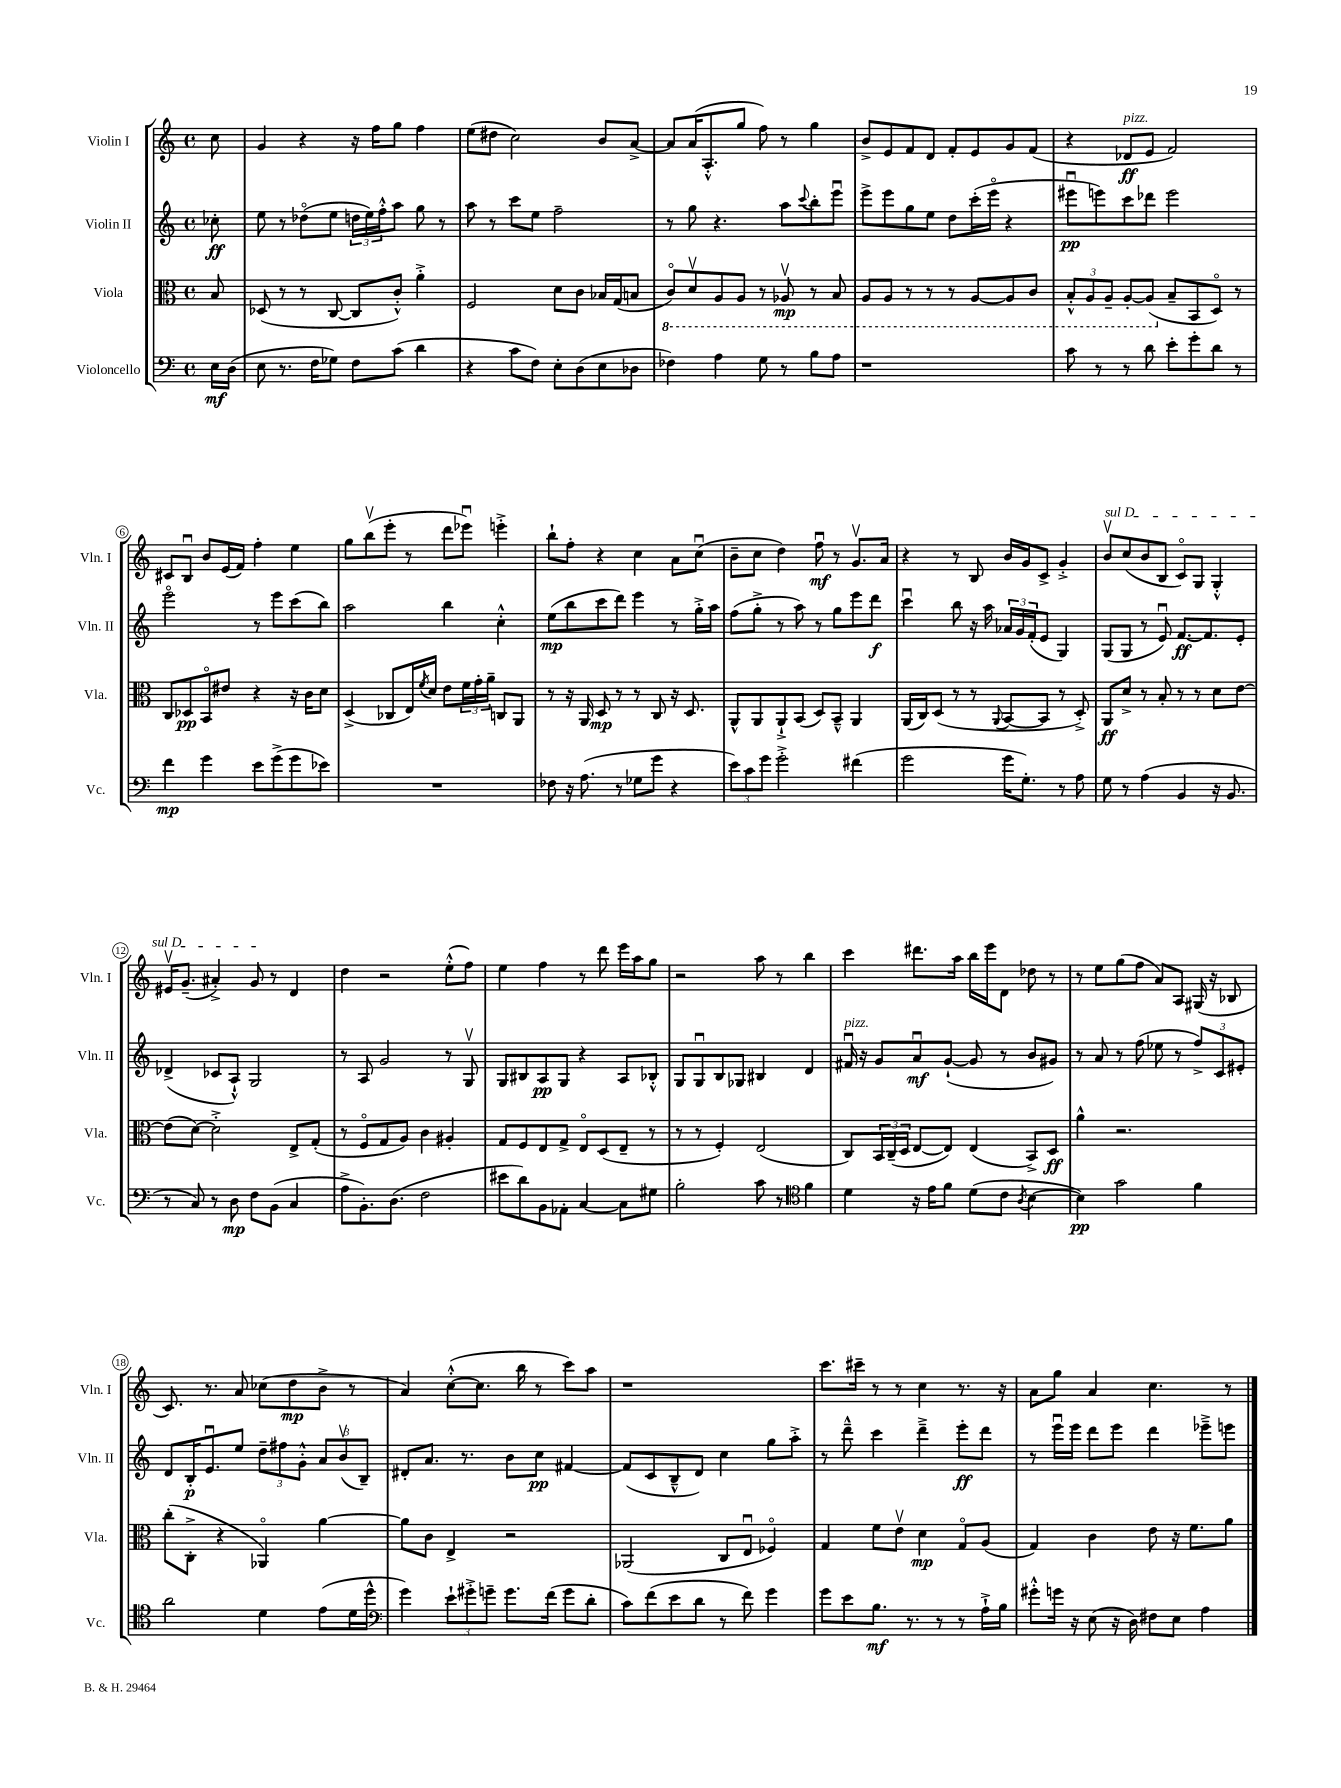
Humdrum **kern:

**kern	**dynam	**kern	**dynam	**kern	**dynam	**kern	**dynam
*part4	*part4	*part3	*part3	*part2	*part2	*part1	*part1
*staff4	*staff4	*staff3	*staff3	*staff2	*staff2	*staff1	*staff1
*I"Violoncello	*	*I"Viola	*	*I"Violin II	*	*I"Violin I	*
*I'Vc.	*	*I'Vla.	*	*I'Vln. II	*	*I'Vln. I	*
*clefF4	*	*clefC3	*	*clefG2	*	*clefG2	*
*k[]	*	*k[]	*	*k[]	*	*k[]	*
*M4/4	*	*M4/4	*	*M4/4	*	*M4/4	*
*met(c)	*	*met(c)	*	*met(c)	*	*met(c)	*
=	=	=	=	=	=	=	=
16E\LL	mf	8B/	.	8cc-X'\	ff	8cc\	.
(16D\JJ	.	.	.	.	.	.	.
=1	=1	=1	=1	=1	=1	=1	=1
8E\	.	(8D-X/	.	8ee\	.	4g/	.
8.r	.	8r	.	8r	.	.	.
.	.	8r	.	(8dd-X\L	.	4r	.
16F\KL	.	.	.	.	.	.	.
8G-X\J)	.	[8C/	.	8ee\J	.	.	.
8F\L	.	8C/L]	.	24ddn\LL	.	16r	.
.	.	.	.	24ee\)	.	.	.
.	.	.	.	.	.	16ff\KL	.
.	.	.	.	24ff'^^\J	.	.	.
(8c\J	.	8c'^^/J)	.	8aa\J	.	8gg\J	.
4d\	.	4a'^\	.	8gg\	.	4ff\	.
.	.	.	.	8r	.	.	.
=2	=2	=2	=2	=2	=2	=2	=2
4r	.	2F/	.	8aa\	.	(8ee\L	.
.	.	.	.	8r	.	8dd#X\J	.
8c\L	.	.	.	8ccc\L	.	2cc\)	.
8F\J)	.	.	.	8ee\J	.	.	.
8E'\L	.	8d\L	.	2ff~\	.	.	.
(8D\	.	8c\J	.	.	.	.	.
8E\	.	16B-X/LL	.	.	.	8b/L	.
.	.	(16G/J	.	.	.	.	.
8D-X\J	.	8Bn/J	.	.	.	[8a^/J	.
=3	=3	=3	=3	=3	=3	=3	=3
*	*	*8ba	*	*	*	*	*
4F-X\)	.	8C/L)	.	8r	.	8a/L]	.
.	.	8Dv/	.	8gg\	.	(16a/K	.
.	.	.	.	.	.	8.A'^^/	.
4A\	.	8AA/	.	4.r	.	.	.
.	.	8AA/J	.	.	.	8gg/J	.
8G\	.	8r	.	.	.	8ff\)	.
8r	.	8AA-Xv/	mp	8aa\L	.	8r	.
.	.	.	.	8qqccc/	.	.	.
8B\L	.	8r	.	8bb'\	.	4gg\	.
8A\J	.	8BB/	.	8eeeu\J	.	.	.
=4	=4	=4	=4	=4	=4	=4	=4
1r	.	8AA/L	.	8eee^\L	.	8b^/L	.
.	.	8AA/J	.	8eee\	.	8e/	.
.	.	8r	.	8gg\	.	8f/	.
.	.	8r	.	8ee\J	.	8d/J	.
.	.	8r	.	8dd\L	.	8f'/L	.
.	.	[8AA/L	.	(16ccc'\L	.	8e/	.
.	.	.	.	16eee\JJ	.	.	.
.	.	8AA/]	.	4r	.	8g/	.
.	.	8C/J	.	.	.	(8f/J	.
=5	=5	=5	=5	=5	=5	=5	=5
8c\	.	12BB'^^/L	.	8eee#Xu\L	pp	4r	.
.	.	12AA/	.	.	.	.	.
8r	.	.	.	8eeen\)	.	.	.
.	.	12AA~/J	.	.	.	.	.
!	!	!	!	!	!	!LO:TX:a:i:t=pizz.	!
8r	.	[8AA'/L	.	8ccc\	.	8d-X/L	ff
8d\	.	(8AA/J]	.	8ddd-X\J	.	8e/J	.
*	*	*X8ba	*	*	*	*	*
8e'\L	.	8B~/L	.	2eee\	.	2f/)	.
8g'\	.	8BB/	.	.	.	.	.
8d\J	.	8D/J)	.	.	.	.	.
8r	.	8r	.	.	.	.	.
!!LO:LB:g=z
=6	=6	=6	=6	=6	=6	=6	=6
4f\	mp	8C/L	.	2eee\	.	8c#X/L	.
.	.	8D-X/	pp	.	.	8Bu/J	.
4g\	.	8BB/	.	.	.	8b/L	.
.	.	8e#X/J	.	.	.	(16e/L	.
.	.	.	.	.	.	16f/JJ)	.
8e\L	.	4r	.	8r	.	4ff'\	.
(8g^\	.	.	.	8eee\L	.	.	.
8g\	.	16r	.	(8ccc\	.	4ee\	.
.	.	16c\KL	.	.	.	.	.
8e-X\J)	.	8d\J	.	8bb\J)	.	.	.
=7	=7	=7	=7	=7	=7	=7	=7
1r	.	(4D^/	.	2aa\	.	8gg\L	.
.	.	.	.	.	.	(8bbv\	.
.	.	8C-X/L	.	.	.	8eee'\J	.
.	.	16E/L)	.	.	.	8r	.
.	.	8qf/	.	.	.	.	.
.	.	16d/JJ	.	.	.	.	.
.	.	8e\L	.	4bb\	.	8ddd\L	.
.	.	24f\L	.	.	.	8eee-Xu\J)	.
.	.	24g'\	.	.	.	.	.
.	.	24a~\JJ	.	.	.	.	.
.	.	8Cn/L	.	4cc'^^\	.	4eeen'^\	.
.	.	8AA/J	.	.	.	.	.
=8	=8	=8	=8	=8	=8	=8	=8
8F-X\	.	8r	.	(8ee\L	mp	8bb`\L	.
16r	.	16r	.	8bb\	.	8ff'\J	.
(8.A\	.	16AA/	.	.	.	.	.
.	.	8D/	mp	8ccc\	.	4r	.
8r	.	8r	.	8ddd\J)	.	.	.
8G-X\L	.	8r	.	4eee\	.	4cc\	.
8g\J	.	8C/	.	.	.	.	.
4r	.	16r	.	8r	.	8a\L	.
.	.	8.D/	.	.	.	.	.
.	.	.	.	16gg'^\LL	.	(8ccu\J	.
.	.	.	.	16aa\JJ	.	.	.
=9	=9	=9	=9	=9	=9	=9	=9
12e\L)	.	8AA^^/L	.	(8ff\L	.	8b~\L	.
12c\	.	.	.	.	.	.	.
.	.	8AA/	.	8gg'^\J	.	8cc\J	.
12g\J	.	.	.	.	.	.	.
2g'^\	.	8AA`^/	.	8r	.	4dd\)	.
.	.	(8BB/J	.	8aa\)	.	.	.
.	.	8D/L)	.	8r	.	8ffu\	mf
.	.	8BB~^^/J	.	8gg\L	.	8r	.
(4f#X\	.	4AA/	.	8eee\	.	8.gv/L	.
.	.	.	.	8ddd\J	f	.	.
.	.	.	.	.	.	16a/Jk	.
=10	=10	=10	=10	=10	=10	=10	=10
2g\	.	(16AA/LL	.	4cccu\	.	4r	.
.	.	16C/J)	.	.	.	.	.
.	.	(8D/J	.	.	.	.	.
.	.	8r	.	8bb\	.	8r	.
.	.	8r	.	16r	.	8B/	.
.	.	.	.	16aa\	.	.	.
.	.	8qqAA/	.	.	.	.	.
16g\KL	.	[8BB/L	.	24a-X/LL	.	16b/LL	.
.	.	.	.	24g/	.	.	.
8.G'\J)	.	.	.	.	.	16g/J	.
.	.	.	.	(24f'/J	.	.	.
.	.	8BB/J]	.	8e/J	.	8c^/J	.
8r	.	8r	.	4G/)	.	4g'^/	.
8A\	.	8D'^/)	.	.	.	.	.
=11	=11	=11	=11	=11	=11	=11	=11
!	!	!	!	!	!	!LO:TX:a:i:t=sul D	!
8G\	.	8AA/L	ff	(8G/L	.	8bv/L	.
8r	.	8d^/J	.	8G/J	.	(8cc/	.
(4A\	.	8r	.	8r	.	8b/	.
.	.	8B'/	.	8eu/)	.	8B/J	.
4BB/	.	8r	.	[8.f/L	ff	8c/L)	.
.	.	8r	.	.	.	8G/J	.
.	.	.	.	8.f/]	.	.	.
16r	.	8d\L	.	.	.	4G'^^/	.
8.BB/	.	.	.	.	.	.	.
.	.	[8e\J	.	8e'/J	.	.	.
!!LO:LB:g=z
=12	=12	=12	=12	=12	=12	=12	=12
8r	.	(8e\L]	.	(4d-X^/	.	16e#Xv/KL	.
.	.	.	.	.	.	(8.g~/J	.
8C/)	.	[8d\J)	.	.	.	.	.
8r	.	2d'^\]	.	8c-X/L	.	4a#X'^/)	.
8D\	mp	.	.	8A`^^/J)	.	.	.
8F\L	.	.	.	2G/	.	8g/	.
(8BB\J	.	.	.	.	.	8r	.
4C/	.	8E^/L	.	.	.	4d/	.
.	.	(8G'/J	.	.	.	.	.
=13	=13	=13	=13	=13	=13	=13	=13
8A^\L	.	8r	.	8r	.	4dd\	.
8.BB'\)	.	8F/L	.	8A/	.	.	.
.	.	8G/	.	2g/	.	2r	.
(8.D\J	.	.	.	.	.	.	.
.	.	8A/J)	.	.	.	.	.
2F\	.	4c\	.	.	.	.	.
.	.	4A#X'/	.	8r	.	(8ee'^^\L	.
.	.	.	.	8Gv/	.	8ff\J)	.
=14	=14	=14	=14	=14	=14	=14	=14
8e#X\L	.	8G/L	.	8G/L	.	4ee\	.
8d\)	.	8F/	.	8B#X/	.	.	.
8BB\	.	8E/	.	8A/	pp	4ff\	.
8AA-X'\J	.	8G^/J	.	8G/J	.	.	.
[4C/	.	8E/L	.	4r	.	8r	.
.	.	(8D/	.	.	.	8ddd\	.
8C\L]	.	8E~/J	.	8A/L	.	16eee\LL	.
.	.	.	.	.	.	16aa\J	.
8G#X\J	.	8r	.	8B-X'^^/J	.	8gg\J	.
=15	=15	=15	=15	=15	=15	=15	=15
2B'\	.	8r	.	8G/L	.	2r	.
.	.	8r	.	8Gu/	.	.	.
.	.	4F'/)	.	8B/	.	.	.
.	.	.	.	8G-X/J	.	.	.
8c\	.	(2E/	.	4B#X/	.	8aa\	.
8r	.	.	.	.	.	8r	.
*clefC4	*	*	*	*	*	*	*
4f\	.	.	.	4d/	.	4bb\	.
=16	=16	=16	=16	=16	=16	=16	=16
!	!	!	!	!LO:TX:a:i:t=pizz.	!	!	!
4d\	.	8C/L)	.	16f#Xu/	.	4ccc\	.
.	.	.	.	16r	.	.	.
.	.	24BB/L	.	8g/L	.	.	.
.	.	(24C~/	.	.	.	.	.
.	.	24D/JJ	.	.	.	.	.
16r	.	[8E/L	.	8au/	mf	8.ddd#X\L	.
16e\KL	.	.	.	.	.	.	.
8f\J	.	8E/J])	.	([8g`/J	.	.	.
.	.	.	.	.	.	16aa\Jk	.
(8d\L	.	(4E/	.	8g/]	.	16bb\LL	.
.	.	.	.	.	.	16eee\J	.
8c\J	.	.	.	8r	.	8d\J	.
8qA/	.	.	.	.	.	.	.
[4B\	.	8BB^/L)	.	8b/L	.	8dd-X\	.
.	.	8D/J	ff	8g#X/J)	.	8r	.
=17	=17	=17	=17	=17	=17	=17	=17
4B\])	pp	4a^^\	.	8r	.	8r	.
.	.	.	.	8a/	.	8ee\L	.
2g\	.	2.r	.	8r	.	(8gg\	.
.	.	.	.	(8ff\	.	8ff\J	.
.	.	.	.	8ee-X\	.	8a/L)	.
.	.	.	.	8r	.	8A/J	.
4f\	.	.	.	12ff^/L)	.	(16G#X/	.
.	.	.	.	.	.	16r	.
.	.	.	.	12c/	.	.	.
.	.	.	.	.	.	8B-X/	.
.	.	.	.	12e#X'/J	.	.	.
!!LO:LB:g=z
=18	=18	=18	=18	=18	=18	=18	=18
2a\	.	(8cc'\L	.	8d/L	.	8.c/)	.
.	.	8C'^\J	.	16B'/K	p	.	.
.	.	.	.	8.eu/	.	8.r	.
.	.	4r	.	.	.	.	.
.	.	.	.	8ee/J	.	8a/	.
4d\	.	4AA-X/)	.	12dd~\L	.	(8cc-X\L	.
.	.	.	.	12ff#X\	.	.	.
.	.	.	.	.	.	8dd\	mp
.	.	.	.	12g'^^\J	.	.	.
(8e\L	.	[4a\	.	12a/L	.	8b^\J	.
.	.	.	.	(12bv/	.	.	.
16d\L	.	.	.	.	.	8r	.
.	.	.	.	12B~/J)	.	.	.
16dd^^\JJ	.	.	.	.	.	.	.
=19	=19	=19	=19	=19	=19	=19	=19
*clefF4	*	*	*	*	*	*	*
4g\)	.	8a\L]	.	8d#X'/L	.	4a/)	.
.	.	8c\J	.	8.a/J	.	.	.
12e`\L	.	4E^/	.	.	.	([8cc'^^\L	.
.	.	.	.	8.r	.	.	.
12g#X'^\	.	.	.	.	.	.	.
.	.	.	.	.	.	8.cc\J]	.
12gn~\J	.	.	.	.	.	.	.
8.g\L	.	2r	.	8b\L	.	.	.
.	.	.	.	.	.	16bb\	.
.	.	.	.	8cc\J	pp	8r	.
(16f\Jk	.	.	.	.	.	.	.
8g\L	.	.	.	[4f#X/	.	8ccc\L)	.
8d'\J	.	.	.	.	.	8aa\J	.
=20	=20	=20	=20	=20	=20	=20	=20
8c\L)	.	(2AA-X/	.	(8f#/L]	.	1r	.
(8f\	.	.	.	8c/	.	.	.
8e\	.	.	.	8B~^^/	.	.	.
8d\J	.	.	.	8d/J)	.	.	.
8r	.	8C/L	.	4cc\	.	.	.
8f\)	.	8Eu/J	.	.	.	.	.
4g\	.	4F-X/)	.	8gg\L	.	.	.
.	.	.	.	8aa'^\J	.	.	.
=21	=21	=21	=21	=21	=21	=21	=21
8g\L	.	4G/	.	8r	.	8.ccc\L	.
8e\	.	.	.	8ddd~^^\	.	.	.
.	.	.	.	.	.	16ccc#X~\Jk	.
8.B\J	mf	8f\L	.	4ccc\	.	8r	.
.	.	8ev\J	.	.	.	8r	.
8.r	.	.	.	.	.	.	.
.	.	4d\	mp	4ddd~^\	.	4cc\	.
8r	.	.	.	.	.	.	.
8r	.	8G/L	.	8eee'\L	ff	8.r	.
16A`^\LL	.	(8A/J	.	8ddd\J	.	.	.
16B\JJ	.	.	.	.	.	16r	.
=22	=22	=22	=22	=22	=22	=22	=22
8g#X'^^\L	.	4G/)	.	8r	.	8a\L	.
16gn\Jk	.	.	.	16eeeu\LL	.	8gg\J	.
16r	.	.	.	16eee\JJ	.	.	.
(8E\	.	4c\	.	8ddd\L	.	4a/	.
16r	.	.	.	8eee\J	.	.	.
16D\)	.	.	.	.	.	.	.
8F#X\L	.	8e\	.	4ddd\	.	4.cc\	.
8E\J	.	16r	.	.	.	.	.
.	.	8.f\L	.	.	.	.	.
4A\	.	.	.	8eee-X~^\L	.	.	.
.	.	8a\J	.	8eeen\J	.	8r	.
==	==	==	==	==	==	==	==
*-	*-	*-	*-	*-	*-	*-	*-
